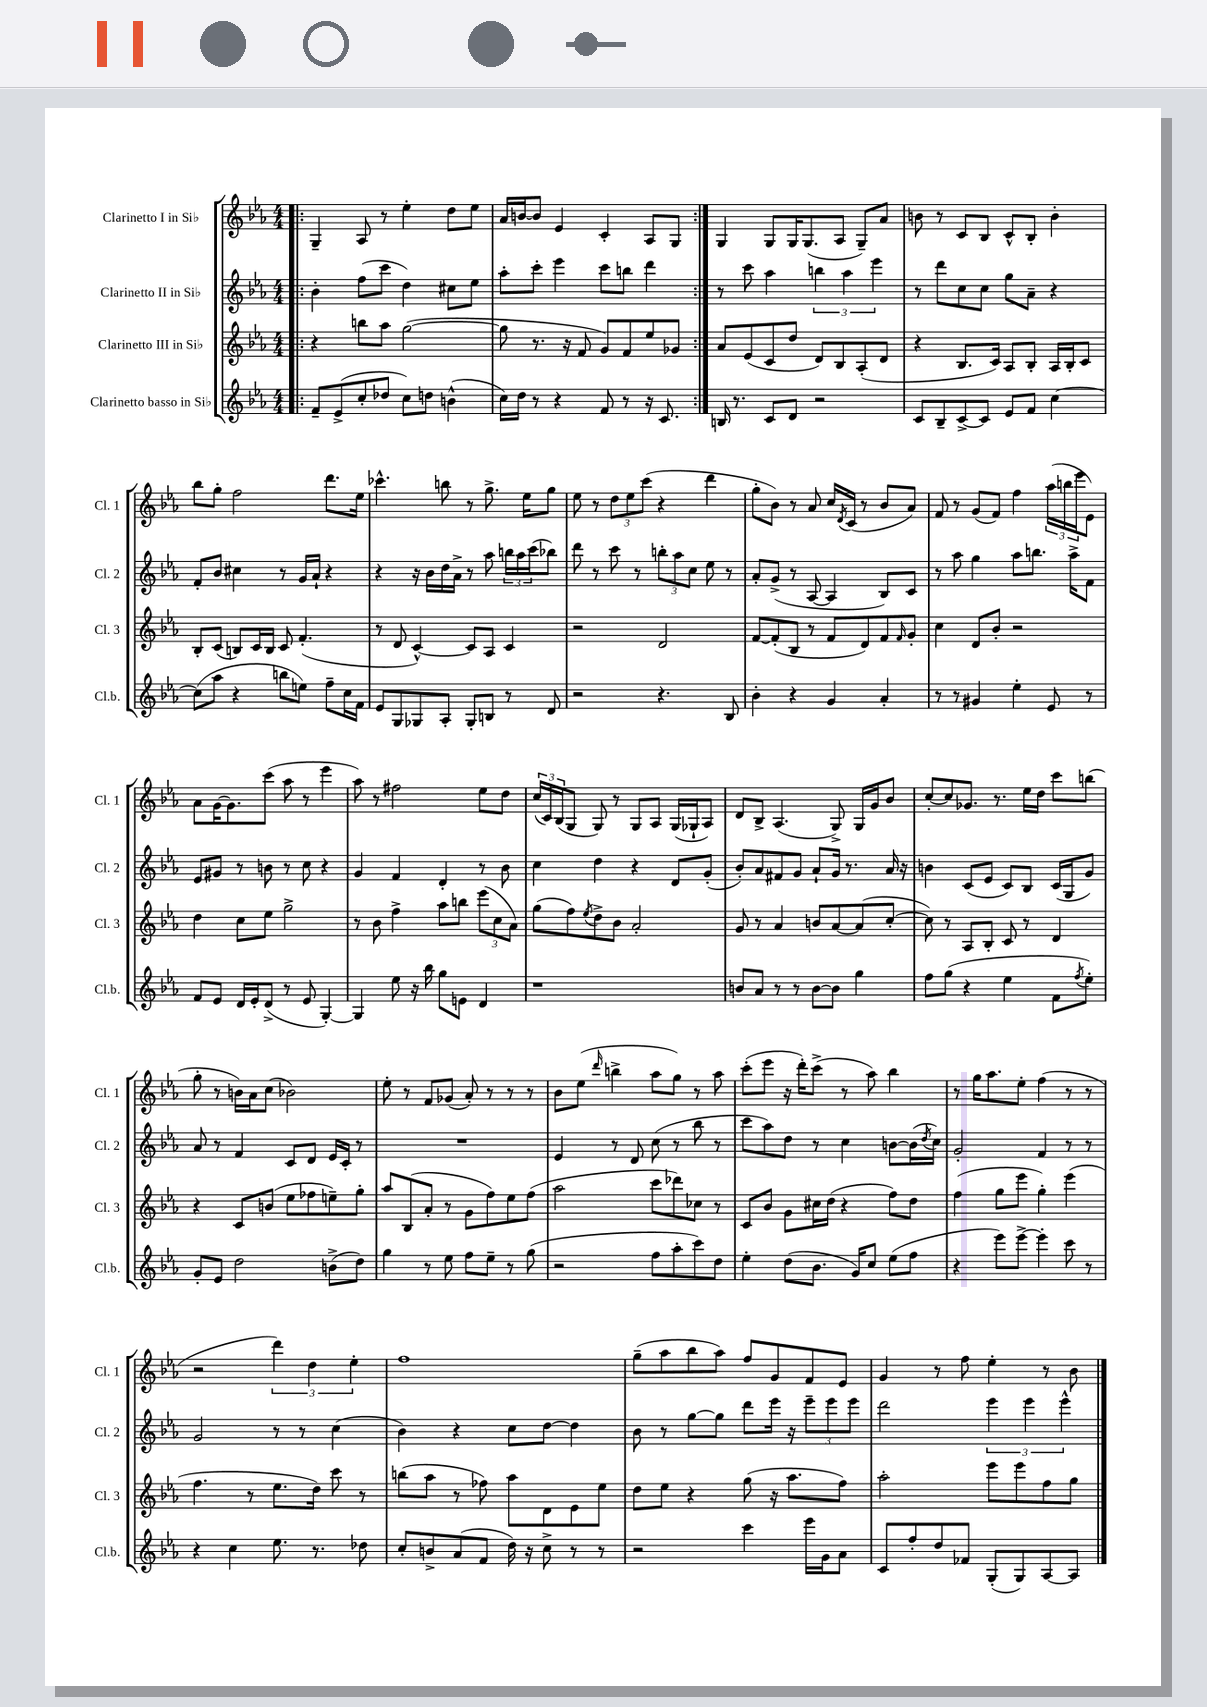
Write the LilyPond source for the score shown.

<<
\new StaffGroup <<
\new Staff = "s0" \with { instrumentName = "Clarinetto I in Sib" shortInstrumentName = "Cl. 1" } {
    \clef treble \key ees \major \numericTimeSignature \time 4/4
    \repeat volta 2 { \bar ".|:" g4-- aes8 r8 ees''4-. d''8 ees''8 |
    aes'16 b'16~ b'8 ees'4 c'4-. aes8 g8 | }
    g4 g8 g16 g8.( aes8 g8--) aes'8 |
    b'8 r8 c'8 bes8 c'8-^ bes8-. b'4-. |
    bes''8 g''8-. f''2 d'''8. ees''16 |
    ces'''4.-^ b''8 r8 g''8.-> ees''16 g''8 |
    ees''8 r8 \tuplet 3/2 { d''8 ees''8 c'''8( } r4 d'''4 |
    g''8-. bes'8) r8 aes'8 c''16 \acciaccatura { d'8 } c'16( r8 bes'8 aes'8) |
    f'8 r8 g'8( f'8) f''4 \tuplet 3/2 { aes''16( b''16 ees'''16 } ees'8) |
    aes'8 g'16~ g'8. c'''8( aes''8 r8 ees'''4 |
    aes''8) r8 fis''2 ees''8 d''8 |
    \tuplet 3/2 { c''16( c'16) bes16( } g8 g8) r8 g8 aes8 g16( ges16-! aes8) |
    d'8 bes8-> aes4.( g8->) g16 g'16 bes'8 |
    c''8~-. c''8 ges'8. r8. ees''16 d''16 c'''8 b''8( |
    g''8-. r8 b'16) aes'16 c''8( bes'2) |
    ees''8-. r8 f'8 ges'8( aes'8-.) r8 r8 r8 |
    bes'8 ees''8( \grace { d'''16 } b''4-> aes''8 g''8) r8 aes''8 |
    c'''8-.( ees'''8 r16 d'''16-.) c'''8->( r8 aes''8) bes''4 |
    r8 g''16 aes''8. ees''8-. f''4( r8 r8 |
    r2 \tuplet 3/2 { d'''4) d''4 ees''4-. } |
    f''1 |
    g''8--( aes''8 bes''8 aes''8) f''8 g'8 f'8 ees'8 |
    g'4 r8 f''8 ees''4-. r8 bes'8 \bar "|." |
}
\new Staff = "s1" \with { instrumentName = "Clarinetto II in Sib" shortInstrumentName = "Cl. 2" } {
    \clef treble \key ees \major \numericTimeSignature \time 4/4
    \repeat volta 2 { \bar ".|:" bes'4-. f''8( c'''8 d''4) cis''8 ees''8 |
    aes''8-. c'''8-. ees'''4 c'''8 b''8 d'''4 | }
    r8 c'''8 aes''4 \tuplet 3/2 { b''4 aes''4 ees'''4 } |
    r8 d'''8 c''8 c''8 g''8 aes'8-- r4 |
    f'8-. bes'8 cis''4 r8 g'16 aes'16-! r4 |
    r4 r16 bes'16 d''16 aes'16-> r8 aes''8 \tuplet 3/2 { b''16 aes''16 c'''16( } bes''8) |
    d'''8 r8 c'''8 r8 \tuplet 3/2 { b''8-. aes''8 c''8 } ees''8 r8 |
    aes'8-. g'8->( r8 aes8~ aes4 bes8) c'8 |
    r8 aes''8 g''4 aes''8 b''8. aes''16-> f'8 |
    ees'8 gis'8 r8 b'8 r8 c''8 r4 |
    g'4 f'4 d'4-. r8 bes'8 |
    c''4 d''4 r4 d'8 g'8-.( |
    bes'8-.) aes'8 fis'8 g'8 aes'8-! g'16 r8. aes'16 r16 |
    b'4 c'8( ees'8 c'8) bes8 c'16( g16 g'8) |
    aes'8 r8 f'4 c'8 d'8 ees'16 c'16-. r8 |
    R1 |
    ees'4 r8 d'8 c''8( r8 bes''8 r8 |
    c'''8 aes''8) d''8 r8 c''4 b'8~ b'16( \acciaccatura { d''8 } c''16) |
    g'2-. f'4 r8 r8 |
    g'2 r8 r8 c''4( |
    bes'4) r4 c''8 d''8~ d''4 |
    bes'8 r8 g''8~ g''8 d'''8 ees'''16 r16 \tuplet 3/2 { ees'''8-- ees'''8 ees'''8 } |
    d'''2 \tuplet 3/2 { ees'''4 ees'''4 ees'''4-^ } \bar "|." |
}
\new Staff = "s2" \with { instrumentName = "Clarinetto III in Sib" shortInstrumentName = "Cl. 3" } {
    \clef treble \key ees \major \numericTimeSignature \time 4/4
    \repeat volta 2 { \bar ".|:" r4 b''8 aes''8 g''2~( |
    g''8 r8. r16 f'8 g'8) f'8 ees''8 ges'8 | }
    aes'8 ees'8( c'8 d''8 d'8) bes8 aes8-.( d'8 |
    r4 bes8. c'16) aes8 bes8-. aes16 bes16-. c'8 |
    bes8-. c'8( b8) c'16 b16 c'8 f'4.-.( |
    r8 d'8 c'4~-^) c'8 aes8 c'4 |
    r2 d'2 |
    f'8~ f'8-.( bes8 r8 f'8 d'8) f'8 \grace { f'16 } g'8-. |
    c''4 d'8 bes'8-. r2 |
    d''4 c''8 ees''8 g''2-> |
    r8 bes'8 f''4-> aes''8 b''8 \tuplet 3/2 { ees'''8( c''8 aes'8) } |
    g''8( f''8) \acciaccatura { ees''8 } d''8-> bes'8 aes'2-. |
    g'8 r8 aes'4 b'8 aes'8~ aes'8( c''8~-. |
    c''8) r8 aes8 bes8-. c'8 r8 d'4 |
    r4 c'8 b'8( ees''8 fes''8 e''8--) g''8-. |
    aes''8 bes8( aes'8-. r8 g'8 f''8) ees''8 f''8( |
    aes''2 c'''8 des'''8) ces''8 r8 |
    c'8 bes'8 g'8 cis''16 d''16( r4 f''8) d''8 |
    f''4( g''8 ees'''8 g''4-.) ees'''4( |
    f''4. r8 ees''8. d''16) c'''8 r8 |
    b''8( aes''8 r8 fes''8) aes''8 d'8 ees'8 ees''8 |
    d''8 ees''8 r4 g''8( r16 aes''8. f''8) |
    aes''2-. ees'''8 ees'''8 f''8 g''8 \bar "|." |
}
\new Staff = "s3" \with { instrumentName = "Clarinetto basso in Sib" shortInstrumentName = "Cl.b." } {
    \clef treble \key ees \major \numericTimeSignature \time 4/4
    \repeat volta 2 { \bar ".|:" f'8-- ees'8->( c''8-. des''8 c''8) d''8 b'4-^( |
    c''16) d''16 r8 r4 f'8 r8 r16 c'8. | }
    b16 r8. c'8 d'8 r2 |
    c'8 bes8-- c'8~-> c'8 ees'8 f'8 c''4~ |
    c''8( aes''8 r4 b''8 e''8) f''8-- c''16 f'16 |
    ees'8 g8 ges8 aes8-. ges8-. b8 r8 d'8 |
    r2 r4. bes8 |
    bes'4-. r4 g'4 aes'4-. |
    r8 r8 gis'4 ees''4-. ees'8 r8 |
    f'8 ees'8 d'16 ees'16-. d'8->( r8 ees'8 g4~-.) |
    g4 ees''8 r16 bes''16 g''8 e'8 d'4 |
    r1 |
    b'8 aes'8 r8 r8 b'8~ b'8 g''4 |
    f''8 g''8( r4 ees''4 f'8 \acciaccatura { f''8 } ees''8-.) |
    g'8-. ees'8 d''2 b'8->( d''8) |
    g''4 r8 ees''8 f''8 ees''8-- r8 g''8( |
    r2 f''8 aes''8-. c'''8) d''8 |
    ees''4-. d''8( bes'8. g'16) c''8 ees''8( f''8 |
    r4 ees'''8) ees'''8~-> ees'''4-. c'''8 r8 |
    r4 c''4 ees''8. r8. des''8 |
    c''8-. b'8-> aes'8( f'8 d''16) r16 c''8-> r8 r8 |
    r2 c'''4 ees'''16 g'16 aes'8 |
    c'8 f''8-. d''8 fes'8 g8-.( g8) aes8~ aes8 \bar "|." |
}
>>
>>
\layout { \context { \Score \remove "Bar_number_engraver" } }
